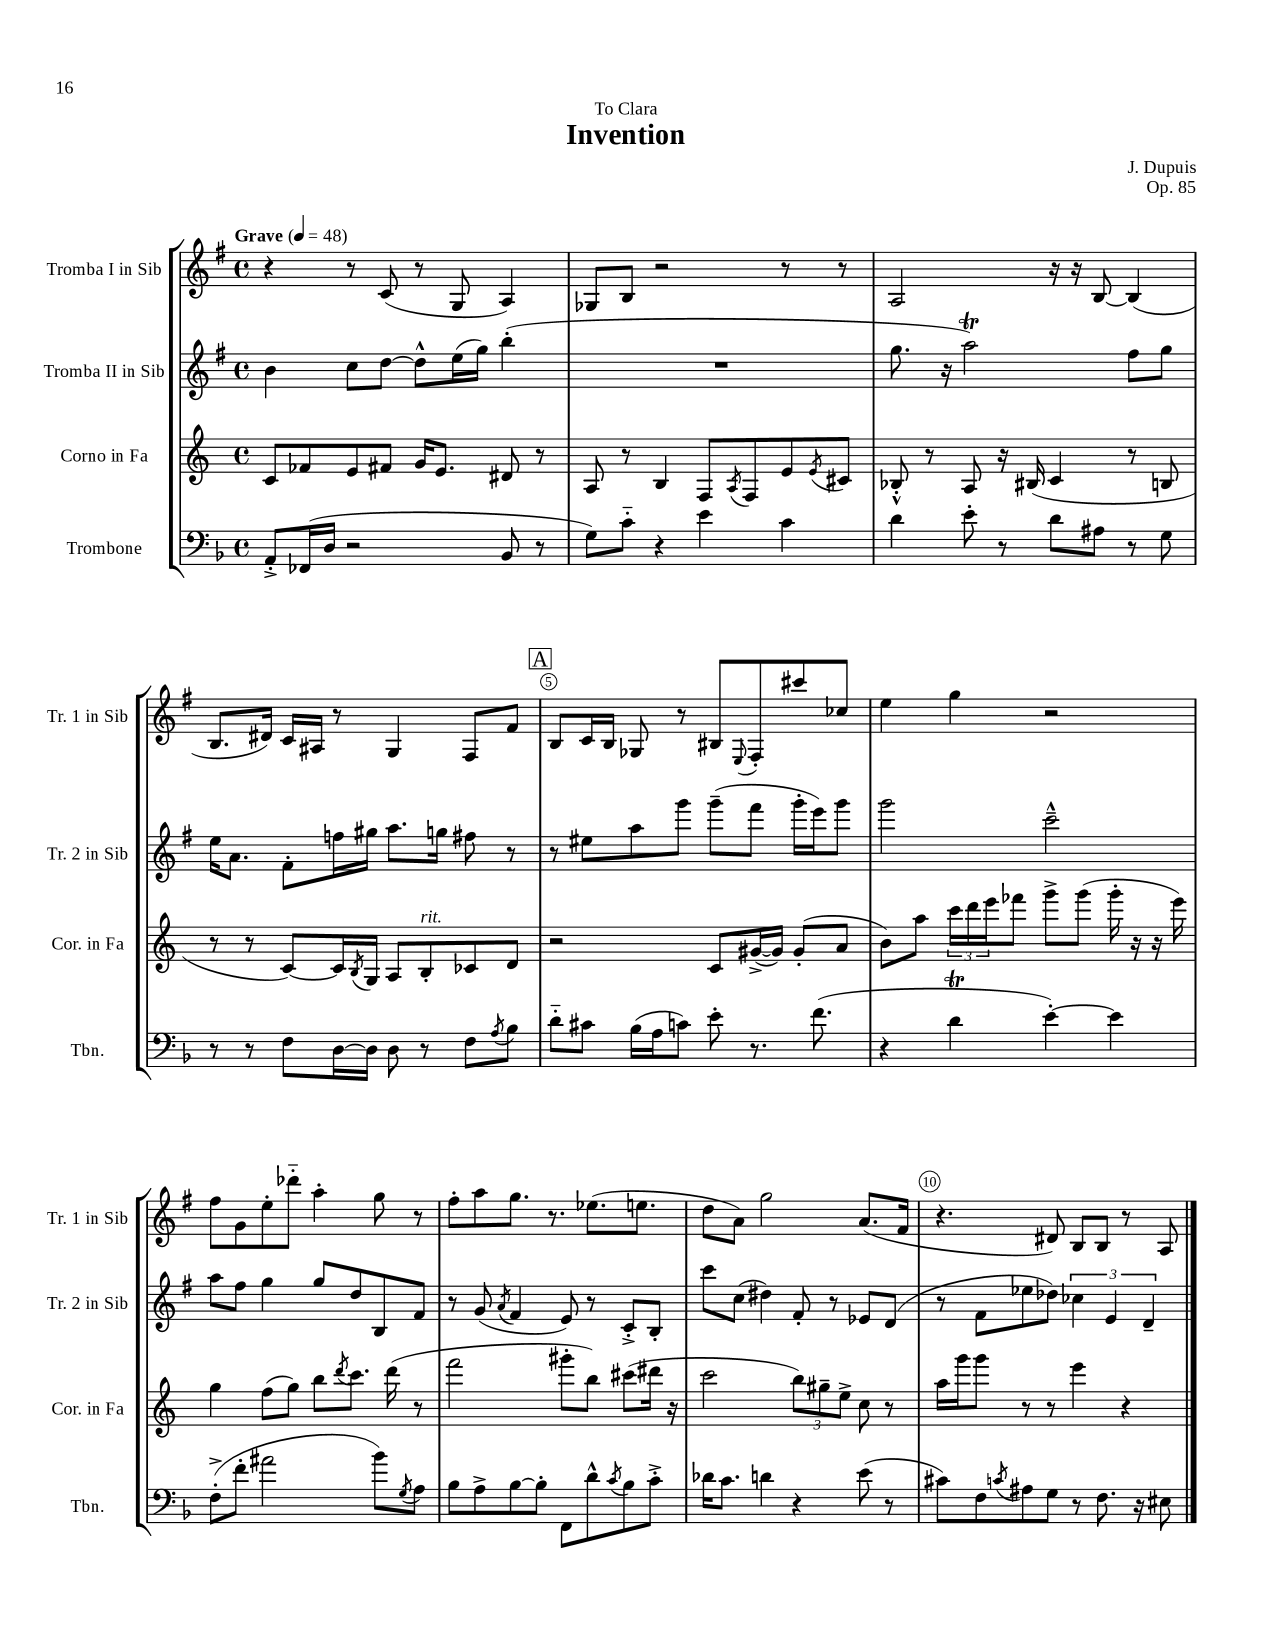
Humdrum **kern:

**kern	**kern	**kern	**kern
*staff4	*staff3	*staff2	*staff1
*clefF4	*clefG2	*clefG2	*clefG2
*k[b-]	*k[]	*k[f#]	*k[f#]
*M4/4	*M4/4	*M4/4	*M4/4
*met(c)	*met(c)	*met(c)	*met(c)
*MM48	*MM48	*MM48	*MM48
8AA'^/L	8c/L	4b\	4r
(16FF-/L	8f-/	.	.
16D/JJ	.	.	.
2r	8e/	8cc\L	8r
.	8f#/J	[8dd\J	(8c/
.	16g/LK	8dd^^\]L	8r
.	8.e/J	.	.
.	.	(16ee\L	8G/
.	.	16gg\JJ)	.
8BB-/	8d#/	(4bb'\	4A/)
8r	8r	.	.
=	=	=	=
8G\L)	8A/	1r	8G-/L
8c'~\J	8r	.	8B/J
4r	4B/	.	2r
4e\	8F/L	.	.
.	8qA/	.	.
.	8F/	.	.
4c\	8e/	.	8r
.	8qe/	.	.
.	8c#/J	.	8r
=	=	=	=
4d\	8B-'^^/	8.gg\	2A/
.	8r	.	.
.	.	16r	.
8e'\	8A/	2aa\)	.
8r	16r	.	.
.	(16B#/	.	.
8d\L	4c/	.	16r
.	.	.	16r
8A#\J	.	.	[8B/
8r	8r	8ff#\L	(4B/]
8G\	8B/	8gg\J	.
=	=	=	=
8r	8r	16ee\LK	8.B/L
.	.	8.a\J	.
8r	8r	.	.
.	.	.	16d#/Jk)
8F\L	[8c/L)	8f#'\L	16c/LL
.	.	.	16A#/JJ
[16D\L	16c/]L	16ff\L	8r
.	8qB/	.	.
16D\]JJ	16G/JJ	16gg#\JJ	.
8D\	8A/L	8.aa\L	4G/
8r	8B'/	.	.
.	.	16gg\Jk	.
8F\L	8c-/	8ff#\	8F#/L
8qA/	.	.	.
8B-\J	8d/J	8r	8f#/J
=	=	=	=
8d'~\L	2r	8r	8B/L
8c#\J	.	8ee#\L	16c/L
.	.	.	16B/JJ
(16B-\LL	.	8aa\	8G-/
16A\J	.	.	.
8c\J)	.	8ggg\J	8r
8e'\	8c/L	(8ggg~\L	8B#/L
.	.	.	8qqE/
8.r	([16g#^/L	8fff#\J	8F#'/
.	16g#/]JJ)	.	.
.	(8g#'/L	16ggg'\LL	8ccc#/
(8.f\	.	16eee\J)	.
.	8a/J	8ggg\J	8cc-/J
=	=	=	=
4r	8b\L)	2ggg\	4ee\
.	8aa\J	.	.
4d\	24ccc\LL	.	4gg\
.	24ddd\	.	.
.	24eee\J	.	.
.	8fff-\J	.	.
[4e'\)	8ggg^\L	2ccc~^^\	2r
.	(8ggg\J	.	.
4e\]	16ggg'\	.	.
.	16r	.	.
.	16r	.	.
.	16eee\)	.	.
=	=	=	=
(8F'^\L	4gg\	8aa\L	8ff#\L
8f'\J	.	8ff#\J	8g\
2a#\	(8ff\L	4gg\	8ee'\
.	8gg\J)	.	8ddd-'~\J
.	8bb\L	8gg/L	4aa'\
.	8qddd/	.	.
.	8.ccc\J	8dd/	.
8b-\L)	.	8B/	8gg\
.	(16ddd\	.	.
8qG/	.	.	.
8A\J	8r	8f#/J	8r
=	=	=	=
8B-\L	2fff\	8r	8ff#'\L
8A^\	.	(8g/	8aa\
.	.	8qa/	.
[8B-\	.	4f#/	8.gg\J
8B-'\]J	.	.	.
.	.	.	8.r
8FF\L	8ggg#'\L	8e/)	.
8d^^\	8bb\J)	8r	(8.ee-\L
8qc/	.	.	.
8B-\	(8ccc#\L	8c'^/L	.
.	.	.	8.ee\J
8c'^\J	16ddd#\Jk	8B'/J	.
.	16r	.	.
=	=	=	=
16d-\LK	2ccc\	8ccc\L	8dd\L
8.c\J	.	.	.
.	.	(8cc\J	8a\J)
4d\	.	4dd#\)	2gg\
4r	12bb\L)	8f#'/	.
.	12gg#~\	.	.
.	.	8r	.
.	12ee^\J	.	.
(8e\	8cc\	8e-/L	(8.a/L
8r	8r	(8d/J	.
.	.	.	16f#/Jk
=	=	=	=
8c#\L)	16aa\LL	8r	4.r
.	16ggg\J	.	.
8F\	8ggg\J	8f#\L	.
8qc/	.	.	.
8A#\	8r	8ee-\	.
8G\J	8r	8dd-\J)	8d#/)
8r	4eee\	6cc-\	8B/L
8.F\	.	.	8B/J
.	.	6e/	.
.	4r	.	8r
16r	.	.	.
.	.	6d~/	.
8E#\	.	.	8A/
==	==	==	==
*-	*-	*-	*-
